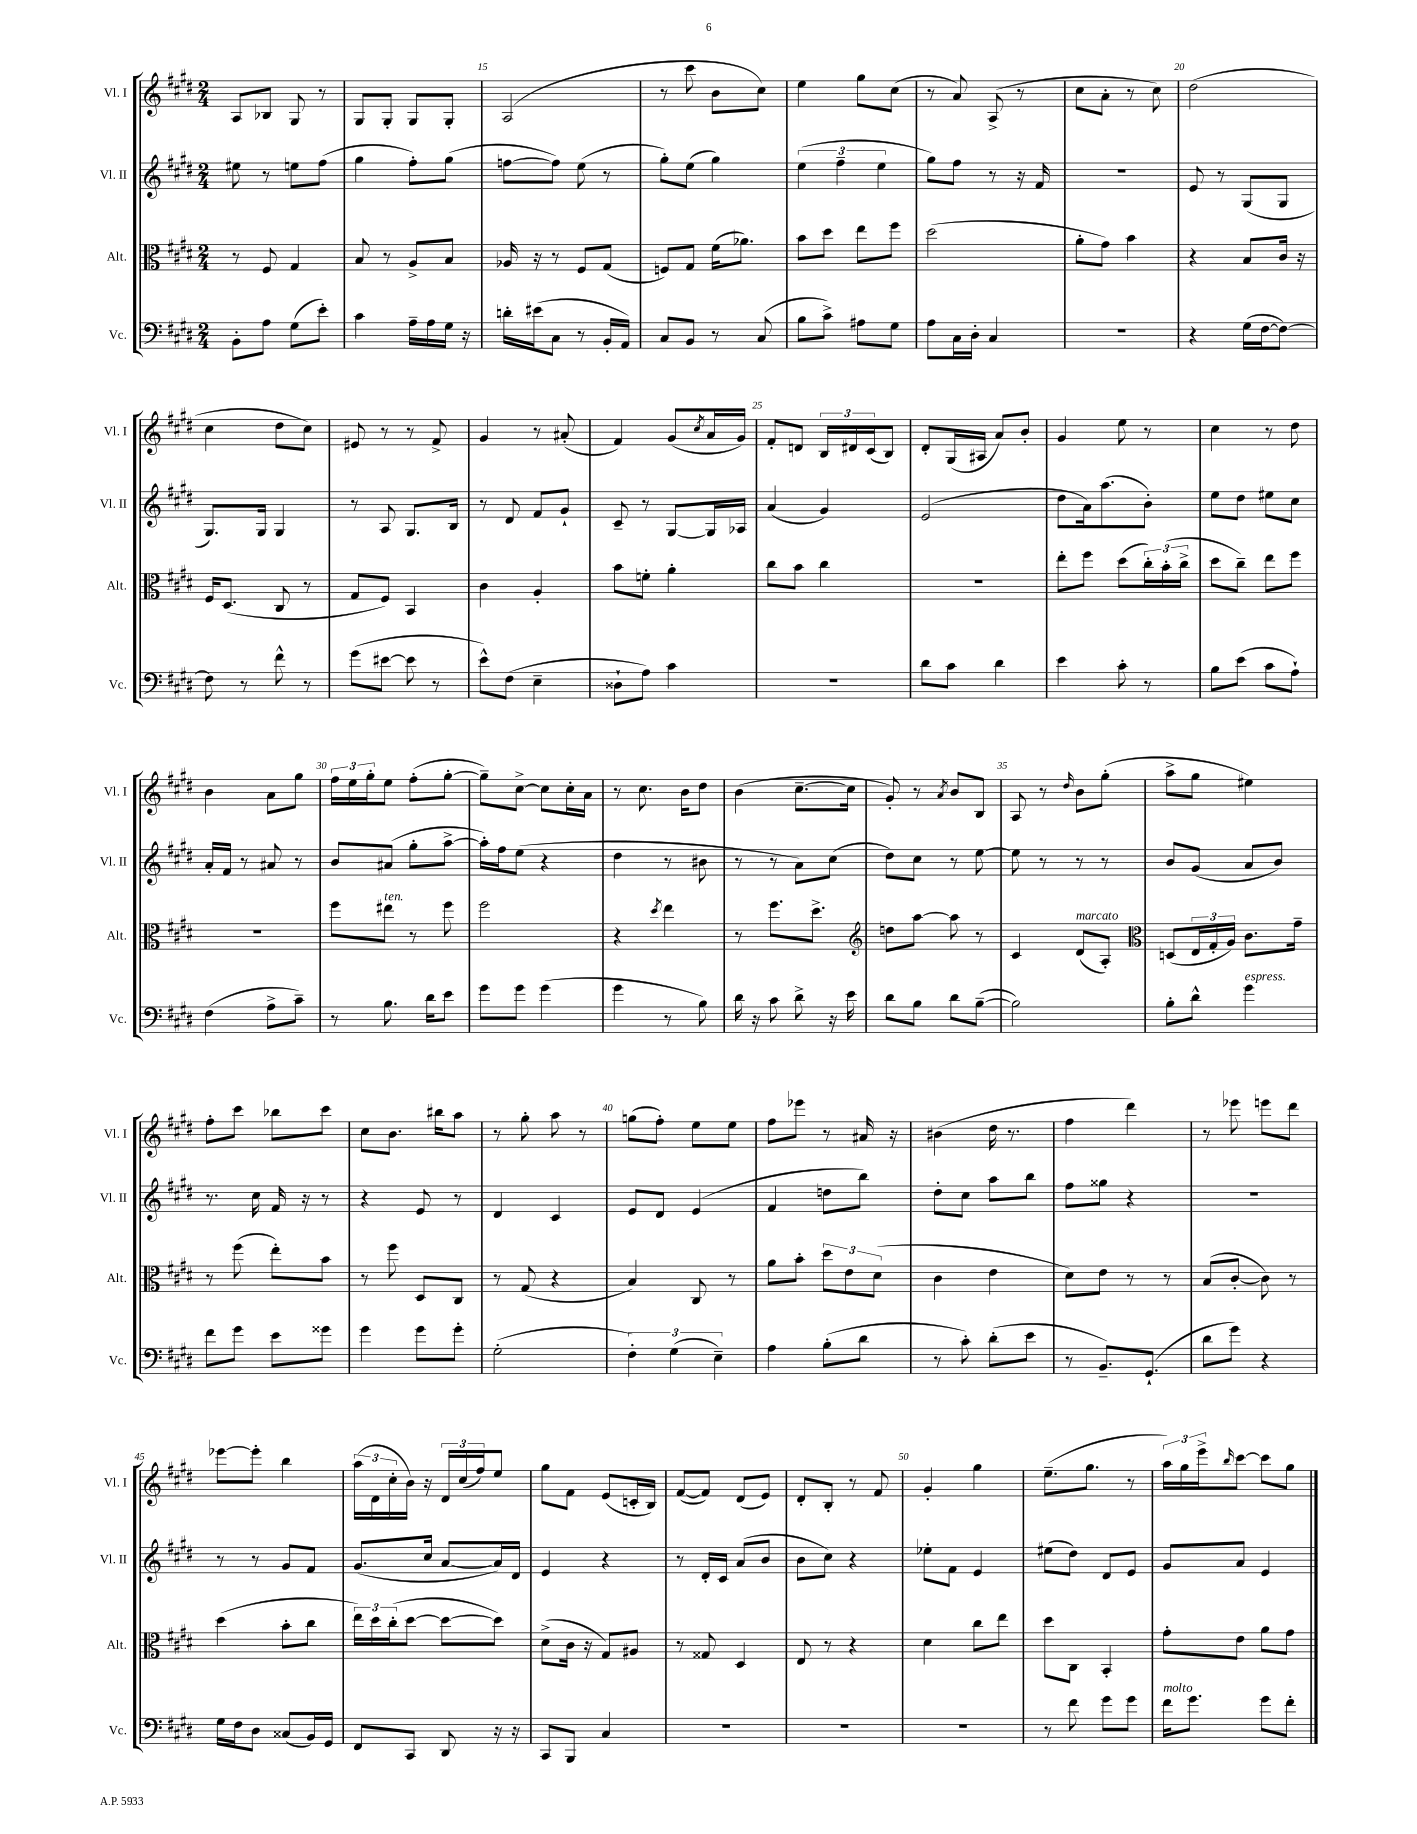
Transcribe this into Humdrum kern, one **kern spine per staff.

**kern	**kern	**kern	**kern
*part4	*part3	*part2	*part1
*staff4	*staff3	*staff2	*staff1
*I"Vc.	*I"Alt.	*I"Vl. II	*I"Vl. I
*I'Vc.	*I'Alt.	*I'Vl. II	*I'Vl. I
*clefF4	*clefC3	*clefG2	*clefG2
*k[f#c#g#d#]	*k[f#c#g#d#]	*k[f#c#g#d#]	*k[f#c#g#d#]
*M2/4	*M2/4	*M2/4	*M2/4
=13	=13	=13	=13
8BB'\L	8r	8ee#X\	8A/L
8A\J	8F#/	8r	8B-X/J
(8G#\L	4G#/	8een\L	8G#/
8e'\J)	.	(8ff#\J	8r
=14	=14	=14	=14
4c#\	8B/	4gg#\	8G#/L
.	8r	.	8G#'/J
16A~\LL	8A^/L	8ff#'\L)	8G#/L
16A\	.	.	.
16G#\JJ	8B/J	(8gg#\J	8G#'/J
16r	.	.	.
=15	=15	=15	=15
16dn'\LL	16A-X/	[8ffn\L	(2A/
(16e#X\J	16r	.	.
8C#\J	8r	8ff\J])	.
8r	8F#/L	(8ee\	.
16BB'/LL	(8G#/J	8r	.
16AA/JJ)	.	.	.
=16	=16	=16	=16
8C#/L	8Fn/L)	8gg#'\L)	8r
8BB/J	8G#/J	(8ee\J	8ccc#\
8r	(16f#\KL	4gg#\)	8b\L
.	8.a-X\J)	.	.
(8C#/	.	.	8cc#\J)
=17	=17	=17	=17
8B\L	8b\L	(6ee\	4ee\
8c#^\J)	8dd#\J	.	.
.	.	6ff#~\	.
8A#X\L	8ee\L	.	8gg#\L
.	.	6ee\	.
8G#\J	8ff#\J	.	(8cc#\J
=18	=18	=18	=18
8A\L	(2dd#\	8gg#\L)	8r
16C#\L	.	8ff#\J	8a/)
16D#'\JJ	.	.	.
4C#/	.	8r	(8A^/
.	.	16r	8r
.	.	16f#/	.
=19	=19	=19	=19
2r	8a'\L	2r	8cc#\L
.	8g#\J)	.	8a'\J
.	4b\	.	8r
.	.	.	8cc#\)
=20	=20	=20	=20
4r	4r	8e/	(2dd#\
.	.	8r	.
(16G#\LL	8B/L	(8G#/L	.
[16F#\J	.	.	.
8F#\J_)	16c#/Jk	8G#/J	.
.	16r	.	.
!!LO:LB:g=z
=21	=21	=21	=21
8F#\]	16F#/KL	8.G#/L)	4cc#\
.	(8.D#/J	.	.
8r	.	.	.
.	.	16G#/Jk	.
8f#^^\	8C#/	4G#/	8dd#\L
8r	8r	.	8cc#\J)
=22	=22	=22	=22
(8g#\L	8G#/L	8r	8e#X/
[8e#X\J	8F#/J)	8A/	8r
8e#\]	4BB/	8.G#/L	8r
8r	.	.	8f#^/
.	.	16B/Jk	.
=23	=23	=23	=23
8e^^\L)	4c#\	8r	4g#/
(8F#\J	.	8d#/	.
4E~\	4A'/	8f#/L	8r
.	.	8g#`/J	(8a#X'/
=24	=24	=24	=24
8D##X`\L	8b\L	8c#~/	4f#/)
8A\J)	8fn'\J	8r	.
4c#\	4a'\	[8G#/L	(8g#/L
.	.	.	8qcc#/
.	.	16G#/L]	16a/L
.	.	16A-X/JJ	16g#/JJ)
=25	=25	=25	=25
2r	8cc#\L	(4a/	8f#'/L
.	8b\J	.	8dn/J
.	4cc#\	4g#/)	24B/LL
.	.	.	24d#X/
.	.	.	(24c#/J
.	.	.	8B/J)
=26	=26	=26	=26
8d#\L	2r	(2e/	8d#'/L
8c#\J	.	.	(16G#/L
.	.	.	16A#X/JJ
4d#\	.	.	8a/L)
.	.	.	8b'/J
=27	=27	=27	=27
4e\	8ee'\L	8dd#\L	4g#/
.	8ff#\J	16a\k)	.
.	.	(8.aa\	.
8c#'\	(8dd#\L	.	8ee\
8r	24cc#'\L)	8b'\J)	8r
.	(24b'\	.	.
.	24cc#^\JJ	.	.
=28	=28	=28	=28
8B\L	8dd#\L	8ee\L	4cc#\
(8e\J	8cc#~\J)	8dd#\J	.
8c#\L	8ee\L	8ee#X\L	8r
8A`\J)	8ff#\J	8cc#\J	8dd#\
!!LO:LB:g=z
=29	=29	=29	=29
(4F#\	2r	16a'/LL	4b\
.	.	16f#/JJ	.
.	.	8r	.
8A^\L	.	8a#X/	8a\L
8c#~\J)	.	8r	8gg#\J
=30	=30	=30	=30
8r	8ff#\L	8b/L	24ff#\LL
.	.	.	24ee\
.	.	.	24gg#'\J
!	!LO:TX:a:i:t=ten.	!	!
8.B\	8ee#X\J	(8a#X/J	8ee\J
.	8r	8gg#'\L	(8ff#'\L
16d#\KL	.	.	.
8e\J	8ff#\	[8aa^\J	[8gg#'\J
=31	=31	=31	=31
8g#\L	2ff#\	16aa'\LL])	8gg#~\L])
.	.	16ff#\J	.
8g#\J	.	(8ee\J	[8cc#^\J
(4g#\	.	4r	8cc#\L]
.	.	.	16cc#'\L
.	.	.	16a\JJ
=32	=32	=32	=32
4g#\	4r	4dd#\	8r
.	.	.	8.cc#\
.	8qdd#/	.	.
8r	4ee\	8r	.
.	.	.	16b\KL
8B\)	.	8b#X\	8dd#\J
=33	=33	=33	=33
16d#\	8r	8r	(4b\
16r	.	.	.
8c#\	8.ff#\L	8r	.
8d#^\	.	8a\L)	[8.cc#~\L
.	8.dd#^\J	.	.
16r	.	(8cc#\J	.
16e\	.	.	16cc#\Jk]
=34	=34	=34	=34
*	*clefG2	*	*
8d#\L	8ddn\L	8dd#\L)	8g#'/)
8B\J	[8aa\J	8cc#\J	8r
.	.	.	8qa/
8d#\L	8aa\]	8r	8b/L
([8B~\J	8r	[8ee\	8B/J
=35	=35	=35	=35
2B\])	4c#/	8ee\]	8A/
.	.	8r	8r
.	.	.	16qqdd#/
!	!LO:TX:a:i:t=marcato	!	!
.	(8d#/L	8r	8b\L
.	8A'/J)	8r	(8gg#'\J
=36	=36	=36	=36
*	*clefC3	*	*
8B'\L	(8Dn/L	8b/L	8aa^\L
8d#^^\J	24E/L	(8g#/J	8gg#\J
.	24G#'/	.	.
.	24A/JJ)	.	.
!LO:TX:a:i:t=espress.	!	!	!
4g#\	8.c#\L	8a/L	4ee#X\)
.	.	8b/J)	.
.	16g#~\Jk	.	.
!!LO:LB:g=z
=37	=37	=37	=37
8f#\L	8r	8.r	8ff#'\L
8g#\J	(8ff#\	.	8ccc#\J
.	.	16cc#\	.
8e\L	8ee'\L)	16f#/	8bb-X\L
.	.	16r	.
8g##X\J	8b\J	8r	8ccc#\J
=38	=38	=38	=38
4g#\	8r	4r	8cc#\L
.	8ff#\	.	8.b\J
8g#\L	8D#/L	8e/	.
.	.	.	16bb#X\KL
8g#'\J	8C#/J	8r	8aa\J
=39	=39	=39	=39
(2G#'\	8r	4d#/	8r
.	(8G#/	.	8gg#'\
.	4r	4c#/	8aa\
.	.	.	8r
=40	=40	=40	=40
6F#'\)	4B/)	8e/L	(8ggn\L
.	.	8d#/J	8ff#'\J)
(6G#\	.	.	.
.	8C#/	(4e/	8ee\L
6E~\)	.	.	.
.	8r	.	8ee\J
=41	=41	=41	=41
4A\	8a\L	4f#/	8ff#\L
.	8b'\J	.	8eee-X\J
(8B'\L	12dd#\L	8ddn\L	8r
.	12e\	.	.
8d#\J	.	8bb\J)	16a#X/
.	(12d#\J	.	.
.	.	.	16r
=42	=42	=42	=42
8r	4c#\	8dd#'\L	(4b#X\
8c#'\)	.	8cc#\J	.
(8d#'\L	4e\	8aa\L	16dd#\
.	.	.	8.r
8e\J	.	8bb\J	.
=43	=43	=43	=43
8r	8d#\L)	8ff#\L	4ff#\
8.BB~/L)	8e\J	8gg##X\J	.
.	8r	4r	4ddd#\)
(8.GG#`/J	.	.	.
.	8r	.	.
=44	=44	=44	=44
8d#\L	(8B/L	2r	8r
8g#\J)	[8c#'/J	.	8eee-X\
4r	8c#\])	.	8eeen\L
.	8r	.	8ddd#\J
!!LO:LB:g=z
=45	=45	=45	=45
16G#\LL	(4dd#\	8r	[8eee-X\L
16F#\J	.	.	.
8D#\J	.	8r	8eee-'\J]
(8C##X/L	8b'\L	8g#/L	4bb\
16BB/L)	8cc#\J	8f#/J	.
16GG#/JJ	.	.	.
=46	=46	=46	=46
8FF#/L	24ee\LL)	(8.g#/L	(24aa\LL
.	24dd#\	.	24d#\
.	(24cc#'\J	.	24cc#'\
8CC#/J	[8dd#\J	.	16b\JJ)
.	.	16cc#/Jk	16r
8DD#/	8dd#\L_	[8a/L	24d#/LL
.	.	.	(24cc#/
.	.	.	24ff#/J)
16r	8dd#\J])	16a/L])	8ee/J
16r	.	16d#/JJ	.
=47	=47	=47	=47
8CC#/L	(8d#^\L	4e/	8gg#\L
8BBB/J	16c#\Jk	.	8f#\J
.	16r	.	.
4C#/	8G#/L)	4r	(8e/L
.	8A#X/J	.	16cn'/L
.	.	.	16B/JJ)
=48	=48	=48	=48
2r	8r	8r	([8f#/L
.	8G##X/	16d#'/LL	8f#/J])
.	.	16c#/JJ	.
.	4D#/	(8a/L	(8d#/L
.	.	8b/J	8e/J)
=49	=49	=49	=49
2r	8E/	8b\L	8d#'/L
.	8r	8cc#\J)	8B'/J
.	4r	4r	8r
.	.	.	8f#/
=50	=50	=50	=50
2r	4d#\	8ee-X'\L	4g#'/
.	.	8f#\J	.
.	8cc#\L	4e/	4gg#\
.	8ee\J	.	.
=51	=51	=51	=51
8r	8dd#\L	(8ee#X\L	(8.ee~\L
8f#\	8C#\J	8dd#\J)	.
.	.	.	8.gg#\J
8g#\L	4BB'/	8d#/L	.
8g#\J	.	8e/J	8r
=52	=52	=52	=52
!LO:TX:a:i:t=molto	!	!	!
16f#\KL	8g#'\L	8g#/L	24aa\LL)
.	.	.	24gg#\
8.g#\J	.	.	.
.	.	.	24eee^\J
.	.	.	16qqbb/
.	8e\J	8a/J	[8ccc#\J
8g#\L	8a\L	4e/	8ccc#\L]
8f#'\J	8g#\J	.	8gg#\J
==	==	==	==
*-	*-	*-	*-
